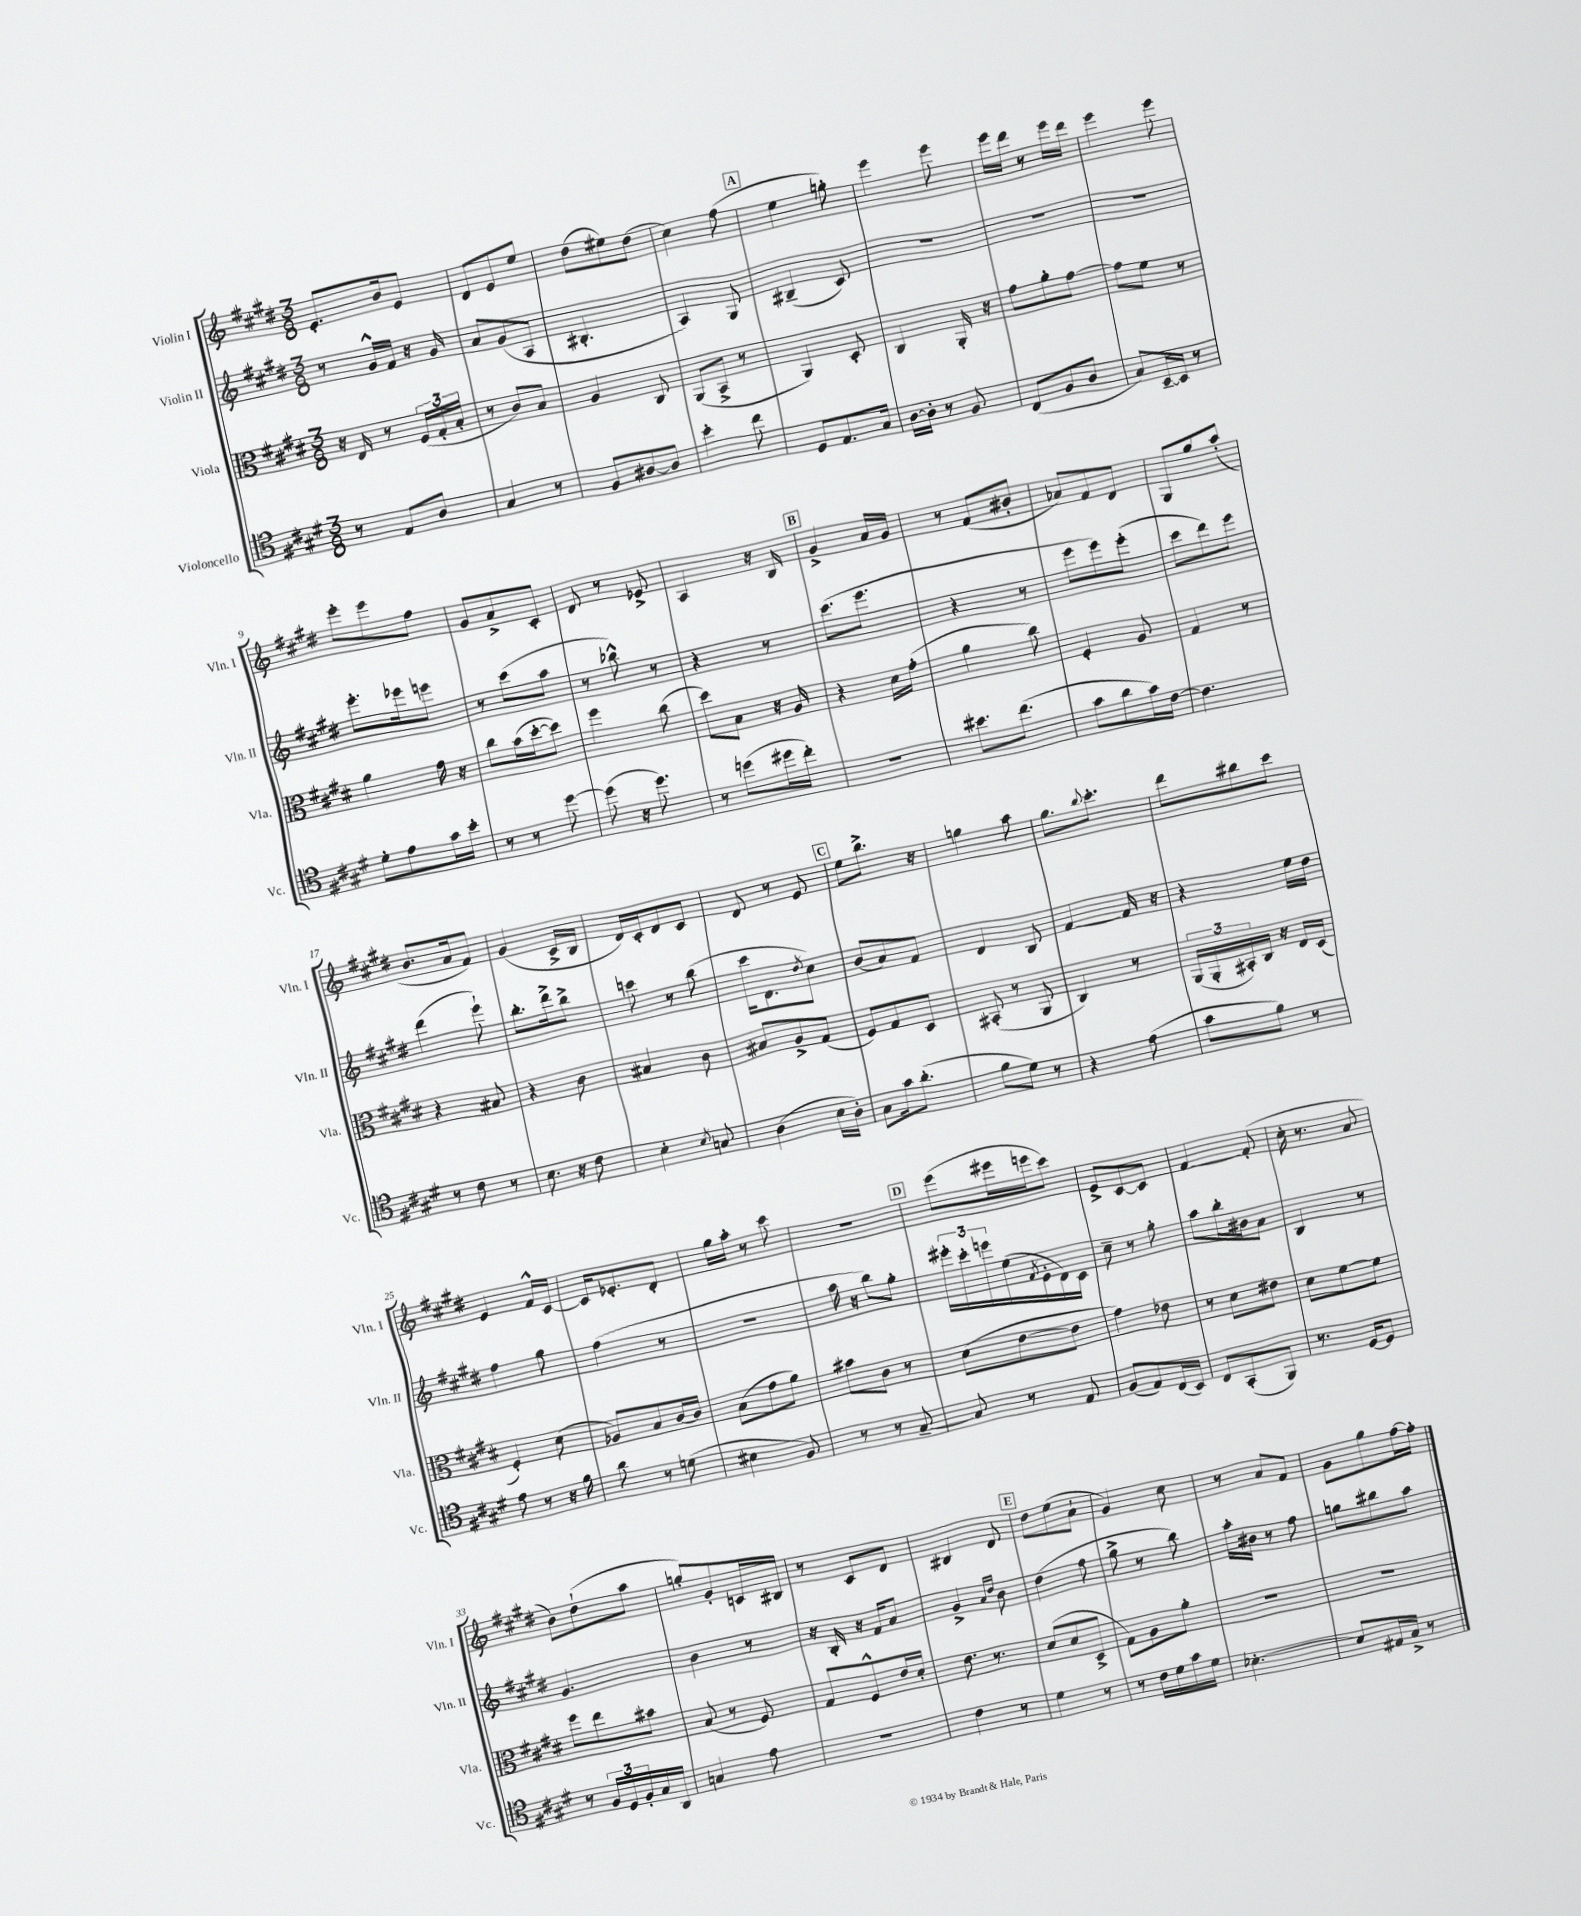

**kern	**kern	**kern	**kern
*part4	*part3	*part2	*part1
*staff4	*staff3	*staff2	*staff1
*I"Violoncello	*I"Viola	*I"Violin II	*I"Violin I
*I'Vc.	*I'Vla.	*I'Vln. II	*I'Vln. I
*clefC4	*clefC3	*clefG2	*clefG2
*k[f#c#g#d#]	*k[f#c#g#d#]	*k[f#c#g#d#]	*k[f#c#g#d#]
*M3/8	*M3/8	*M3/8	*M3/8
=1	=1	=1	=1
8r	16r	8r	8.e'/L
.	16E/	.	.
8E/L	8r	16g#^^/LL	.
.	.	16f#/JJ	16b/k
8A/J	(24F#/LL	16r	8e/J
.	24G#'/	.	.
.	.	16g#/	.
.	24B'/JJ	.	.
=2	=2	=2	=2
4G#/	8r	8a/L	8d#/L
.	8c#/L)	(8g#/	8e/
8r	8B/J	8A/J	8ee/J
=3	=3	=3	=3
8F#/L	4A/	4.B#X'/	(8dd#\L
[8A#X/	.	.	8ee#X\)
8A#/J]	8C#/	.	(8dd#\J
=4	=4	=4	=4
4b'\	(8AA/L	4A/)	4cc#\)
.	8BB^/J	.	.
8cc#\	8r	8G#/	(8ff#\
!!LO:REH:place=s1:t=A
=5	=5	=5	=5
8D#/L	4AA/)	(4B#X~/	4ee\
8.E/	.	.	.
.	8D#'/	8c#/)	8ggn'\)
16G#/Jk	.	.	.
=6	=6	=6	=6
[16A\LL	4C#/	4.r	4eee\
16A'\JJ]	.	.	.
8r	.	.	.
8F#/	16AA'/	.	8eee\
.	16r	.	.
=7	=7	=7	=7
(8C#/L	8g#\L	4.r	16eee\LL
.	.	.	16ddd#\JJ
8F#/	8a'\	.	8r
8A/J	[8g#\J	.	16eee\LL
.	.	.	16ddd#\JJ
=8	=8	=8	=8
8G#/L)	8g#\L]	4.r	4eee\
[16BB~/L	8f#\J	.	.
16BB/JJ]	.	.	.
8r	8r	.	8eee\
!!LO:LB:g=z
=9	=9	=9	=9
8d#'\L	4a\	8.eee'\L	8eee'\L
8e\	.	.	8eee\
.	.	16eee-X\k	.
16g#\L	16g#\	8eeen\J	8ff#\J
16b'\JJ	16r	.	.
=10	=10	=10	=10
8r	8cc#\L	8r	8g#/L
8r	(16b\L	(8ccc#\L	8a^/
.	[16dd#'\J	.	.
[8dd#\	8dd#\J])	8aa\J	8c#'/J
=11	=11	=11	=11
(8dd#\]	4ff#\	8r	8d#/
16r	.	8bb-X^^\)	8r
8.dd#\)	.	.	.
.	(8cc#\	8r	8e-X^/
=12	=12	=12	=12
8r	8dd#\L)	4r	4A/
(8ddn\L	8B\J	.	.
16dd#X\L	16r	8r	16r
16cc#'\JJ)	16A/	.	16B/
!!LO:REH:place=s1:t=B
=13	=13	=13	=13
4.r	4r	(8.ccc#\L	4g#^/
.	.	8.eee\J	.
.	16d#\LL	.	16a/LL
.	(16g#'\JJ	.	16g#/JJ
=14	=14	=14	=14
8.b#X\L	4a\	4r	8r
.	.	.	(8f#/L
(8.cc#\J	.	.	.
.	8cc#\)	8r	8b#X'/J
=15	=15	=15	=15
8g#\L	4F#'/	8eee\L	8a-X/L)
8a\	.	8eee\)	8f#/
16g#\L)	8A/	(8eee'\J	8d#/J
[16c#\JJ	.	.	.
=16	=16	=16	=16
4.c#\]	4G#/	8ccc#\L	8G#/L
.	.	8ddd#\)	8gg#/
.	8r	8eee\J	(8aa'/J
!!LO:LB:g=z
=17	=17	=17	=17
8r	4r	(4ddd#\	8.b/L
8c#\	.	.	.
.	.	.	16a/k
8r	8B#X/	8eee`\)	8f#/J)
=18	=18	=18	=18
8.B\	4r	8.bb'\L	(4g#/
16r	.	16ddd#^\k	.
8c#\	8c#\	8bb^\J	16c#^/LL
.	.	.	16B/JJ
=19	=19	=19	=19
4B'\	4B#X/	8cccn\	16d#/LL)
.	.	.	16c#'/J
.	.	8r	8d#/
8qB/	.	.	.
8Gn/	8c#\	(8bb\	8c#/J
=20	=20	=20	=20
(4A\	8B#X/L	16ccc#\KL	8d#/
.	.	8.d#\	.
.	8A^/	.	8r
.	.	8qdd#/	.
16B\LL	(8G#/J	8cc#\J)	8e/
16A'\JJ)	.	.	.
!!LO:REH:place=s1:t=C
=21	=21	=21	=21
8G#\L	8F#/L)	(8b/L	8ee\L
16g#\k	8G#/	8a/)	8.bb^\J
(8.a'\J	.	.	.
.	8D#/J	8f#/J	.
.	.	.	16r
=22	=22	=22	=22
8f#\L	(8BB#X'/	4d#/	4ggn\
8d#\J)	8r	.	.
8r	8AA/	8B/	8aa\
=23	=23	=23	=23
4r	4C#/)	[4f#/	8.gg#\L
.	.	.	8qqbb/
.	.	.	8.ccc#'\J
(8e\	8r	16f#/]	.
.	.	16r	.
=24	=24	=24	=24
8g#\L	(24AA/LL	4r	8ddd#\L
.	24AA'/	.	.
.	24BB#X'/)	.	.
8f#\J)	16C#/JJ	.	8bb#X\
.	16r	.	.
8r	16E/LL	16ee\LL	8ccc#\J
.	(16D#/JJ	16dd#\JJ	.
!!LO:LB:g=z
=25	=25	=25	=25
8e\	4F#'/)	4ff#\	4e/
8r	.	.	.
16r	(8d#\	8gg#\	16f#^^/LL
16f#\	.	.	[16c#/JJ
=26	=26	=26	=26
8a\	8A-X/L)	(4ff#\	16c#/KL]
.	.	.	8.e-X'/
8r	8B/	.	.
(8dn\	[16c#/L	8r	8d#'/J
.	16c#/JJ]	.	.
=27	=27	=27	=27
4B#X\	(8B\L	4.r	16gg#\LL
.	.	.	16aa'\JJ
.	8g#\	.	8r
8F#/)	8a\J)	.	8ccc#\
=28	=28	=28	=28
8r	8b#X\L	16aa\	4.r
.	.	16r	.
8r	8c#\J	8bb\L)	.
[8G#~/	8r	8gg#'\J	.
!!LO:REH:place=s1:t=D
=29	=29	=29	=29
8G#/]	(8d#\L	24eee#X'\LL	(8eee\L
.	.	24ccc#'\	.
.	.	24eeen\	.
8r	[8e\	(16ee\	16eee#X\L
.	.	8qf#/	.
.	.	16e'\	16eeen\J
8E/	8e\J]	16d#\)	8ccc#\J)
.	.	16c#\JJ	.
=30	=30	=30	=30
(8F#/L	4g#\)	8cc#~\	8e^/L
8E/)	.	8r	[8c#/
(16C#/L	8e-X\	8gg#'\	8c#/J]
16BB/JJ)	.	.	.
=31	=31	=31	=31
8C#/L	8r	8aa\L	[4f#/
(8GG#'/	8d#\L	16bb'\L	.
.	.	16b#X\J	.
8FF#/J)	8e#X\J	8a\J	(8f#'/]
=32	=32	=32	=32
8.r	8d#\L	4B/	16cc#'\
.	.	.	8.r
.	[8f#\	.	.
[16D#/KL	.	.	.
8D#/J]	8f#\J]	8r	8a/
!!LO:LB:g=z
=33	=33	=33	=33
8r	8ff#\L	4.g#/	8b\L)
24F#/LL	8ee\	.	(8dd#`\
24D#/	.	.	.
24F#'/	.	.	.
16G#/	8b#X\J	.	8aa\J
16AA/JJ	.	.	.
=34	=34	=34	=34
4Gn/	(8B/	4b\	8ggn'/L)
.	8r	.	8g#'/
8e\	8F#/)	8r	16cn/L
.	.	.	16B#X/JJ
=35	=35	=35	=35
4.r	8G#/L	16r	8r
.	.	16B'/	.
.	8F#^^/	16r	8c#/L
.	.	16f#/KL	.
.	16e/L	8a/J	8d#/J
.	16d#'/JJ	.	.
=36	=36	=36	=36
4c#\	8.e\	4g#^/	4B#X/
.	8.r	.	.
.	.	16qqa/LL	.
.	.	16qqdd#/JJ	.
8r	.	8b\	8d#/
!!LO:REH:place=s1:t=E
=37	=37	=37	=37
4d#\	(8d#/L	(4dd#\	8dd#\L
.	8d#/	.	(8ee\
8r	8D#^/J	8ff#\	8a`\J
=38	=38	=38	=38
8r	8G#\L)	8gg#^\	4g#/)
16c#\LL	8A\	8r	.
16d#\	.	.	.
16g#\	8a'\J	8bb\)	8cc#\
16d#\JJ	.	.	.
=39	=39	=39	=39
[4.B-X'\	4.r	16aa'\LL	8r
.	.	16b#X\JJ	.
.	.	8r	8a/L
.	.	8ff#\	8f#/J
=40	=40	=40	=40
8B-/L]	4.r	8ggn\L	8g#\L
16E#X/L	.	8bb#X\	8gg#\
16G#^/JJ	.	.	.
8r	.	8aa\J	[16ff#\L
.	.	.	16ff#'\JJ]
==	==	==	==
*-	*-	*-	*-
